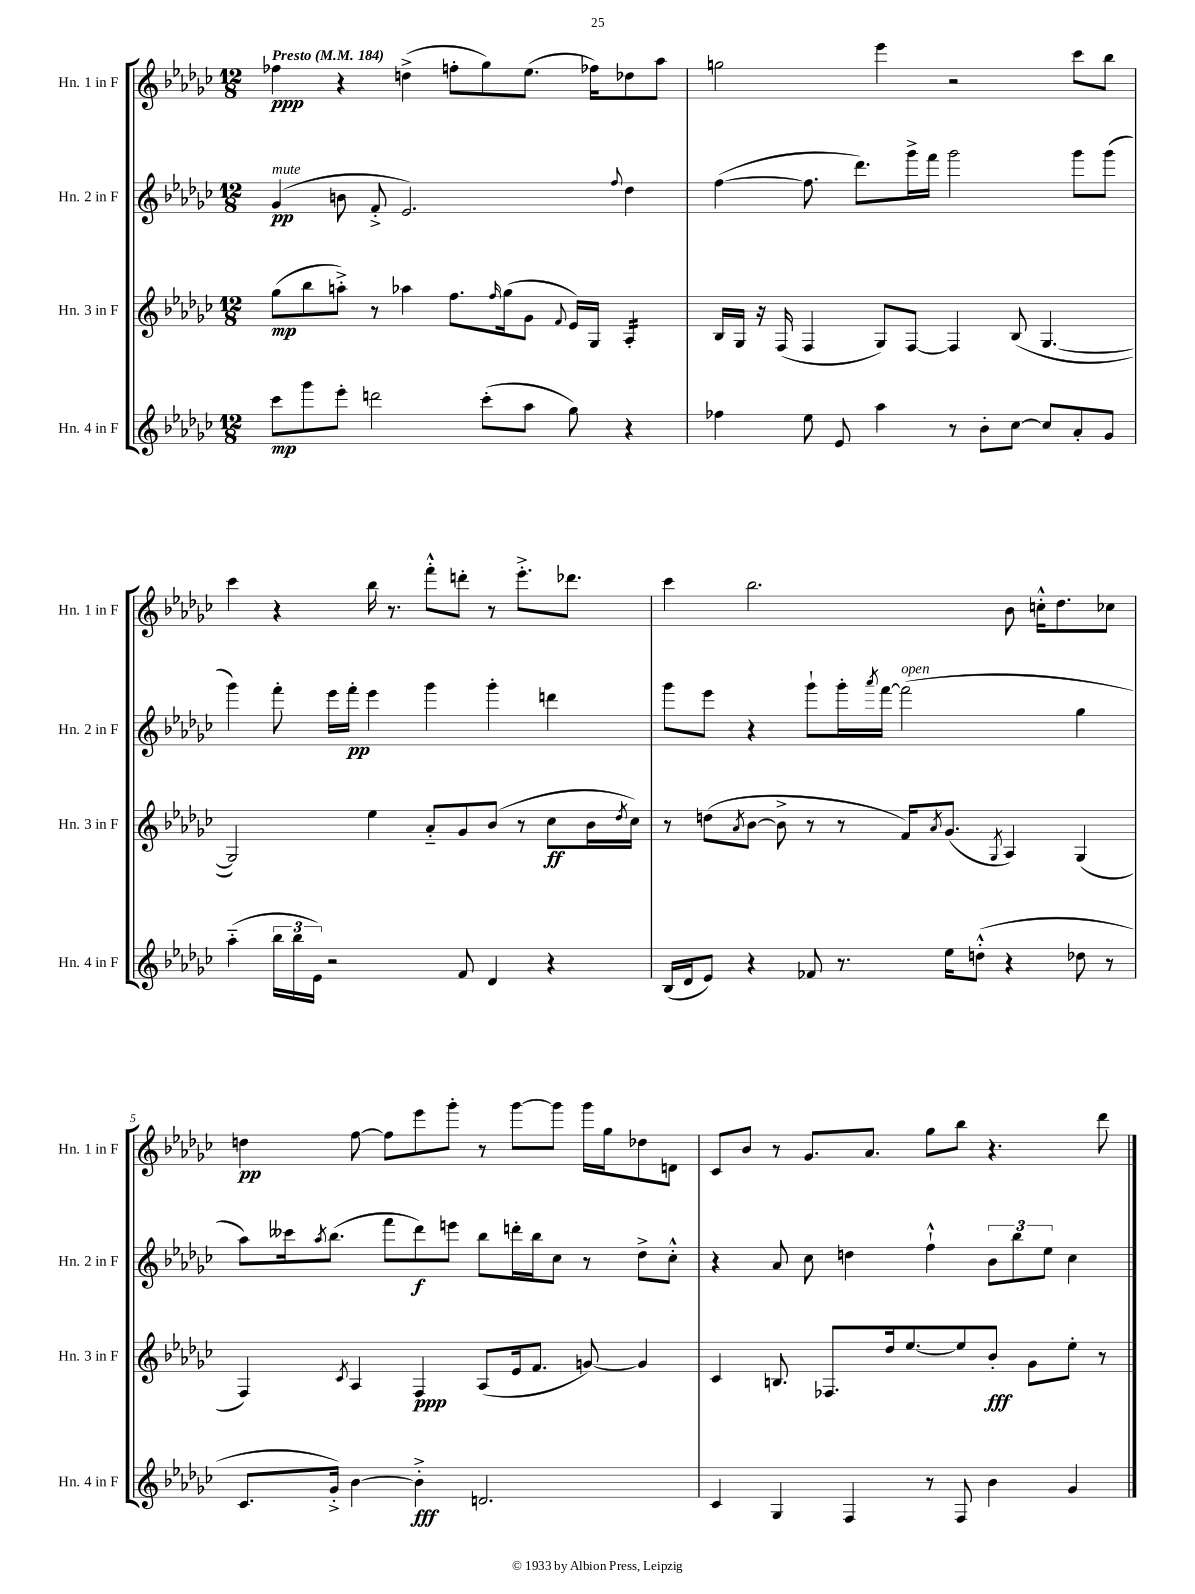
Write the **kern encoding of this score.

**kern	**kern	**kern	**kern
*staff4	*staff3	*staff2	*staff1
*clefG2	*clefG2	*clefG2	*clefG2
*k[b-e-a-d-g-c-]	*k[b-e-a-d-g-c-]	*k[b-e-a-d-g-c-]	*k[b-e-a-d-g-c-]
*M12/8	*M12/8	*M12/8	*M12/8
*MM184	*MM184	*MM184	*MM184
8ccc-	(8gg-	(4g-	4ff-
8ggg-	8bb-	.	.
8eee-'	8aa'^)	8b	4r
2ddd	8r	8f'^	.
.	4aa-	2.e-)	(4dd^
.	8.ff	.	8ff'
(8ccc-'	.	.	8gg-)
.	16qqff	.	.
.	(16gg-	.	.
8aa-	8g-	.	(8.ee-
.	8qqf	.	.
8gg-)	16e-)	.	.
.	16G-	.	16ff-)
.	.	8qqff	.
4r	4A-'	4dd-	8dd-
.	.	.	8aa-
=	=	=	=
4ff-	16B-	([4ff	2gg
.	16G-	.	.
.	16r	.	.
.	(16F	.	.
8ee-	4F	8.ff]	.
8e-	.	.	.
.	.	8.ddd-)	.
4aa-	8G-)	.	4eee-
.	[8F	16ggg-^	.
.	.	16fff	.
8r	4F]	2ggg-	2r
8b-'	.	.	.
[8cc-	(8B-	.	.
8cc-]	[4.G-	.	.
8a-'	.	8ggg-	8ccc-
8g-	.	(8ggg-	8bb-
=	=	=	=
(4aa-'~	2G-])	4ggg-)	4ccc-
24bb-	.	8fff'	4r
24bb-	.	.	.
24e-)	.	.	.
2r	.	16eee-	.
.	.	16fff'	.
.	4ee-	4eee-	16bb-
.	.	.	8.r
.	8a-'~	4ggg-	8fff'^^
8f	8g-	.	8ddd'
4d-	(8b-	4ggg-'	8r
.	8r	.	8.eee-'^
4r	8cc-	4ddd	.
.	.	.	8.ddd-
.	16b-	.	.
.	8qdd-	.	.
.	16cc-)	.	.
=	=	=	=
(16B-	8r	8ggg-	4ccc-
16d-	.	.	.
8e-)	(8dd	8eee-	.
.	8qa-	.	.
4r	[8b-	4r	2.bb-
.	8b-^]	.	.
8f-	8r	8ggg-`	.
8.r	8r	16ggg-'	.
.	.	8qaaa-	.
.	.	[16fff	.
.	16f)	(2fff]	.
.	8qa-	.	.
16ee-	(8.g-	.	.
(8dd'^^	.	.	.
.	8qG-	.	.
4r	4A-)	.	8b-
.	.	.	16cc'^^
.	.	.	8.dd-
8dd-	(4G-	4gg-	.
8r	.	.	8cc-
=	=	=	=
8.c-	4F)	8aa-)	4dd
.	.	16ccc--	.
.	.	8qaa-	.
16g-'^)	.	(8.bb-	.
.	8qc-	.	.
[4b-	4A-	.	[8ff
.	.	8fff	8ff]
4b-'^]	4F	8ddd-)	8eee-
.	.	8eee	8ggg-'
2.d	(8A-	8bb-	8r
.	16e-	16ddd'	[8ggg-
.	8.f	16bb-	.
.	.	8cc-	8ggg-]
.	[8g)	8r	16ggg-
.	.	.	16gg-
.	4g]	8dd-^	8dd-
.	.	8cc-'^^	8d
=	=	=	=
4c-	4c-	4r	8c-
.	.	.	8b-
4G-	8.B	8a-	8r
.	.	8cc-	8.g-
.	8.F-	.	.
4F	.	4dd	.
.	.	.	8.a-
.	16dd-	.	.
.	[8.ee-	.	.
8r	.	4ff`^^	8gg-
8F	8ee-]	.	8bb-
4b-	8b-'	12b-	4.r
.	.	12bb-	.
.	8g-	.	.
.	.	12ee-	.
4g-	8ee-'	4cc-	.
.	8r	.	8ddd-
==	==	==	==
*-	*-	*-	*-
